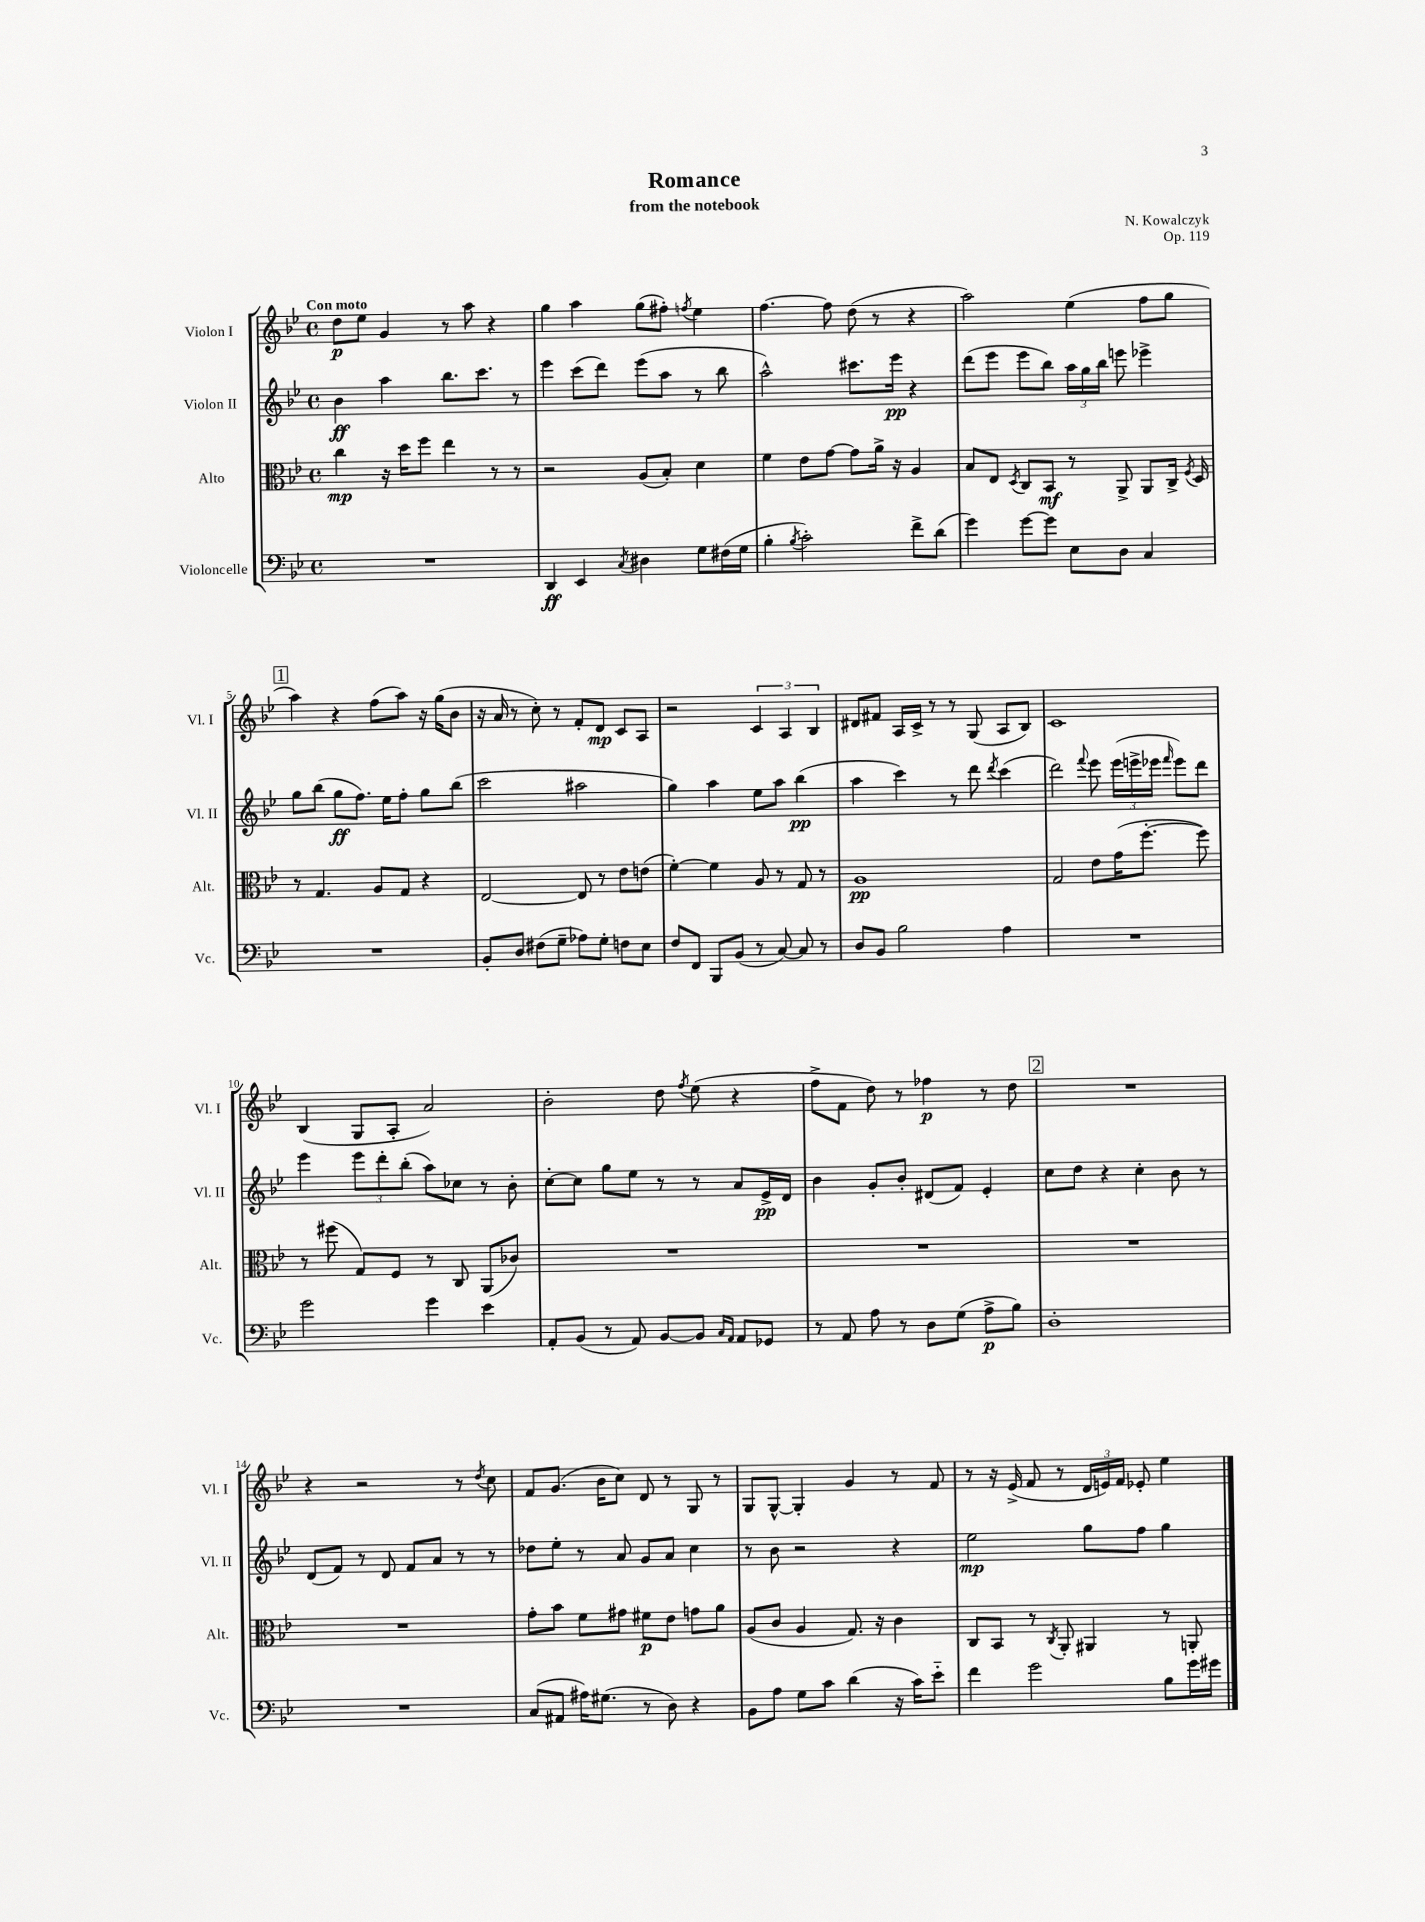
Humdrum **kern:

**kern	**kern	**kern	**kern
*staff4	*staff3	*staff2	*staff1
*clefF4	*clefC3	*clefG2	*clefG2
*k[b-e-]	*k[b-e-]	*k[b-e-]	*k[b-e-]
*M4/4	*M4/4	*M4/4	*M4/4
*met(c)	*met(c)	*met(c)	*met(c)
1r	4cc\	4b-\	8dd\L
.	.	.	8ee-\J
.	16r	4aa\	4g/
.	16dd\LK	.	.
.	8ff\J	.	.
.	4ee-\	8.bb-\L	8r
.	.	.	8aa\
.	.	8.ccc\J	.
.	8r	.	4r
.	8r	8r	.
=	=	=	=
4DD/	2r	4eee-\	4gg\
4EE-/	.	(8ccc\L	4aa\
.	.	8ddd\J)	.
8qC/	.	.	.
4D#\	(8A/L	(8eee-\L	(8gg\L
.	8B-'/J)	8aa\J	8ff#'\J)
.	.	.	8qff/
8G\L	4d\	8r	4ee-\
(16F#\L	.	8bb-\	.
16G\JJ	.	.	.
=	=	=	=
4B-'\	4f\	2aa^^\)	[4.ff\
8qB-/	.	.	.
2c'\)	8e-\L	.	.
.	[8g\J	.	8ff\]
.	8g\]L	8.ccc#\L	(8dd\
.	16a^\Jk	.	8r
.	16r	16eee-\Jk	.
8f^\L	4A/	4r	4r
(8d\J	.	.	.
=	=	=	=
4g\)	8B-/L	(8ddd\L	2aa\)
.	8E-/J	8eee-\J	.
.	8qD/	.	.
[8g\L	8C/L	8eee-\L	.
8g\]J	8BB-/J	8bb-\J)	.
8E-\L	8r	24aa\LL	(4ee-\
.	.	24gg\	.
.	.	24bb-\JJ	.
8D\J	8AA^/	8eee\	.
4C/	8AA/L	4eee-^\	8ff\L
.	16C^/Jk	.	8gg\J
.	8qF/	.	.
.	16D/	.	.
=	=	=	=
1r	8r	8gg\L	4aa\)
.	4.G/	(8bb-\J	.
.	.	8gg\L	4r
.	.	8.ff\J)	.
.	8A/L	.	(8ff\L
.	.	16ee-\LK	.
.	8G/J	8ff'\J	8aa\J)
.	4r	8gg\L	16r
.	.	.	(16gg\LK
.	.	(8bb-\J	8b-\J
=	=	=	=
8BB-'/L	[2E-/	2ccc\	16r
.	.	.	16a/
8D/J	.	.	8r
(8F#\L	.	.	8cc'\)
8G~\J	.	.	8r
8A-\L)	8E-/]	2aa#\	8f'/L
8G'\J	8r	.	8d/J
8F\L	8e-\L	.	8c/L
8E-\J	(8e\J	.	8A/J
=	=	=	=
8F/L	[4f'\)	4gg\)	2r
8FF/J	.	.	.
8BBB-/L	4f\]	4aa\	.
(8BB-/J	.	.	.
8r	8A/	8ee-\L	6c/
[8C/)	8r	8aa\J	.
.	.	.	6A/
8C/]	8G/	(4bb-\	.
.	.	.	6B-/
8r	8r	.	.
=	=	=	=
8D/L	1A	4aa\	8d#/L
8BB-/J	.	.	8f#/J
2B-\	.	4ccc\)	16A/LL
.	.	.	16c^/JJ
.	.	.	8r
.	.	8r	8r
.	.	8ddd\	(8G/
.	.	8qddd/	.
4A\	.	(4ccc\	8A/L
.	.	.	8B-/J)
=	=	=	=
1r	2G/	2ddd\)	1c
.	.	8qqfff/	.
.	8e-\L	8eee-\	.
.	(16g\K	(24eee-\LL	.
.	.	24eee^\	.
.	[8.ff'\J	.	.
.	.	24eee-\JJ	.
.	.	16qqfff/	.
.	.	8eee-\L)	.
.	8ff\])	8ddd\J	.
=	=	=	=
2g\	8r	4eee-\	(4B-/
.	(8ff#\	.	.
.	8G/L)	12eee-\L	8G/L
.	.	12ddd'\	.
.	8F/J	.	8A'/J
.	.	(12bb-'\J	.
4g\	8r	8aa\L)	2a/)
.	8C/	8cc-\J	.
4e-\	(8AA/L	8r	.
.	8c-/J)	8b-'\	.
=	=	=	=
8AA'/L	1r	[8cc'\L	2b-'\
(8BB-/J	.	8cc\]J	.
8r	.	8gg\L	.
8AA/)	.	8ee-\J	.
[8BB-/L	.	8r	8dd\
.	.	.	8qff/
8BB-/]J	.	8r	(8ee-\
16qqC/LL	.	.	.
16qqAA/JJ	.	.	.
8AA/L	.	8a/L	4r
8GG-/J	.	16e-^/L	.
.	.	16d/JJ	.
=	=	=	=
8r	1r	4b-\	8ff^\L
8AA/	.	.	8f\J
8A\	.	8g'/L	8dd\)
8r	.	8b-'/J	8r
8D\L	.	(8d#/L	4ff-\
(8G\J	.	8f/J)	.
8A^\L	.	4e-'/	8r
8B-\J)	.	.	8dd\
=	=	=	=
1D'	1r	8cc\L	1r
.	.	8dd\J	.
.	.	4r	.
.	.	4cc'\	.
.	.	8b-\	.
.	.	8r	.
=	=	=	=
1r	1r	(8d/L	4r
.	.	8f/J)	.
.	.	8r	2r
.	.	8d/	.
.	.	8f/L	.
.	.	8a/J	.
.	.	8r	8r
.	.	.	8qdd/
.	.	8r	8cc\
=	=	=	=
(8C/L	8g'\L	8dd-\L	8f/L
8AA#/J	8b-\J	8ee-'\J	(8.g/J
16A#\LK)	8f\L	8r	.
(8.G#\J	.	.	16b-\LK
.	8g#\J	8a/	8cc\J)
8r	8f#\L	8g/L	8d/
8D\)	8e-\J	8a/J	8r
4r	8g\L	4cc\	8G/
.	8a\J	.	8r
=	=	=	=
8BB-\L	(8A/L	8r	8G/L
8A\J	8c/J	8b-\	[8G^^/J
8G\L	4A/	2r	4G'/]
8c\J	.	.	.
(4d\	8.G/)	.	4g/
.	16r	.	.
16r	4c\	4r	8r
16c\LK)	.	.	.
8e-'~\J	.	.	8f/
=	=	=	=
4f\	8C/L	2ee-\	8r
.	8BB-/J	.	16r
.	.	.	(16e-^/
2g\	8r	.	8f/
.	8qC/	.	.
.	8AA'/	.	8r
.	4AA#/	8gg\L	24d/LL
.	.	.	24e/)
.	.	.	24f/JJ
.	.	8ff\J	8e-'/
8B-\L	8r	4gg\	4ee-\
16g\L	8AA'/	.	.
16g#\JJ	.	.	.
==	==	==	==
*-	*-	*-	*-
